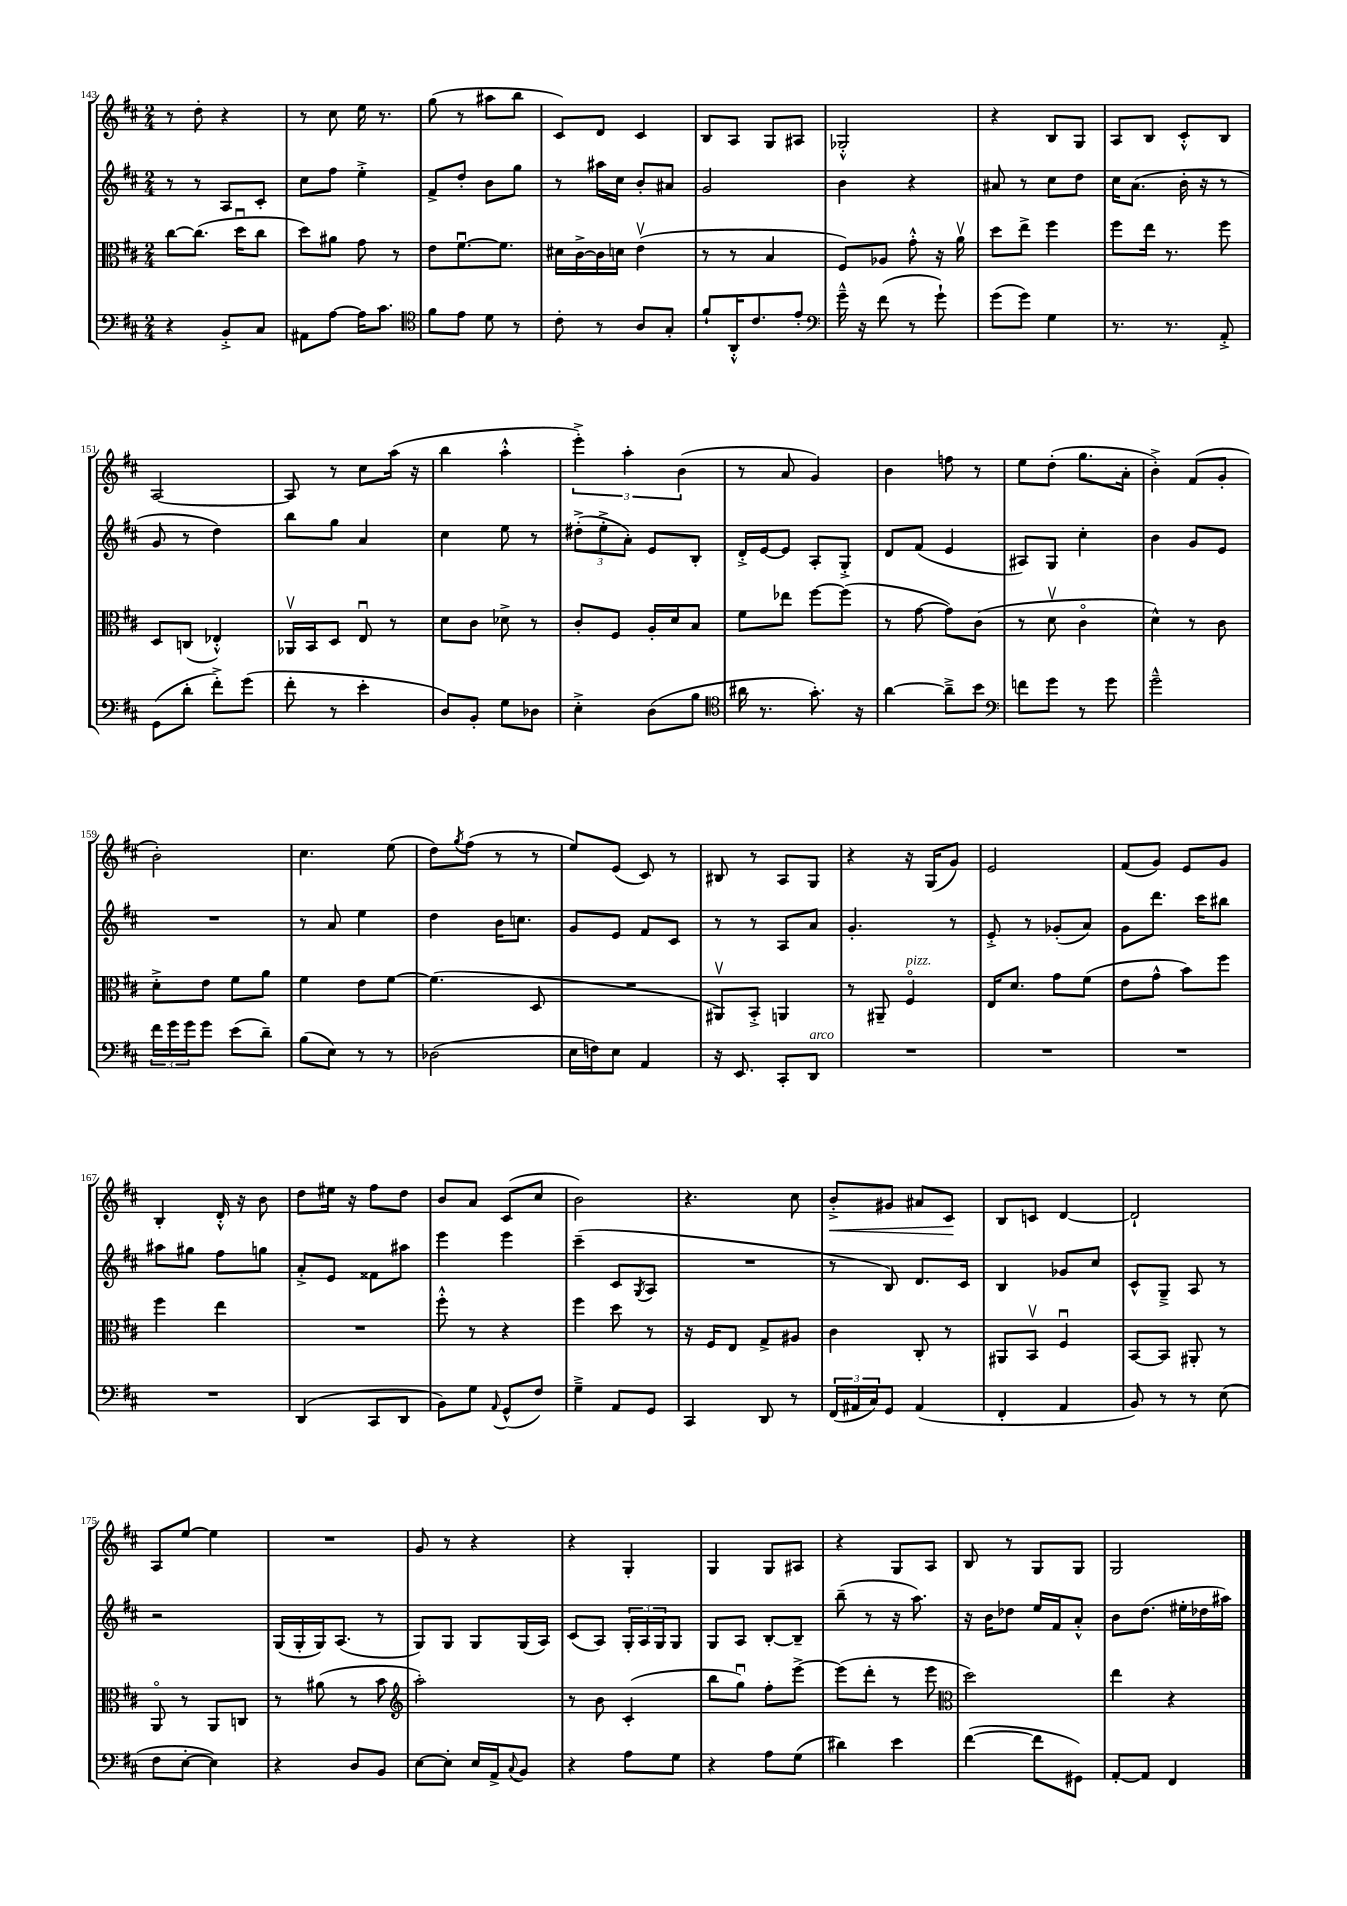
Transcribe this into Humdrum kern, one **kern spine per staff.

**kern	**kern	**kern	**kern
*staff4	*staff3	*staff2	*staff1
*clefF4	*clefC3	*clefG2	*clefG2
*k[f#c#]	*k[f#c#]	*k[f#c#]	*k[f#c#]
*M2/4	*M2/4	*M2/4	*M2/4
4r	[8cc#	8r	8r
.	(8.cc#]	8r	8dd'
8BB'^	.	8A	4r
.	16ddu	.	.
8C#	8cc#	8c#'	.
=	=	=	=
8AA#	8dd)	8cc#	8r
[8A	8a#	8ff#	8cc#
16A]	8g	4ee'^	16ee
8.c#	.	.	8.r
.	8r	.	.
=	=	=	=
*clefC4	*	*	*
8f#	8e	8f#^	(8gg
8e	[8.f#u	8dd'	8r
8d	.	8b	8aa#
.	8.f#]	.	.
8r	.	8gg	8bb
=	=	=	=
8c#'	16d#	8r	8c#)
.	[16c#^	.	.
8r	16c#]	16aa#	8d
.	16d	16cc#	.
8A	(4ev	8b'	4c#
8G'	.	8a#	.
=	=	=	=
8f#`	8r	2g	8B
16AA'^^	8r	.	8A
8.c#	.	.	.
.	4B	.	8G
8e'	.	.	8A#
=	=	=	=
*clefF4	*	*	*
16g~^^	8F#)	4b	2G-'^^
16r	.	.	.
(8f#	8A-	.	.
8r	8g'^^	4r	.
8g`)	16r	.	.
.	16av	.	.
=	=	=	=
(8g	8dd	8a#	4r
8g)	8ee^	8r	.
4G	4ff#	8cc#	8B
.	.	8dd	8G
=	=	=	=
8.r	8ff#	16cc#	8A
.	.	(8.a	.
.	16ee	.	8B
8.r	8.r	.	.
.	.	16b'	8c#'^^
.	.	16r	.
8AA'^	8ff#	8r	8B
=	=	=	=
(8GG	8D	8g	[2A
8d'	(8C	8r	.
8f#'^)	4E-'^^)	4dd)	.
(8g	.	.	.
=	=	=	=
8f#'	16AA-v	8bb	8A]
.	16BB	.	.
8r	8D	8gg	8r
4e'	8Eu	4a	8cc#
.	8r	.	(16aa
.	.	.	16r
=	=	=	=
8D)	8d	4cc#	4bb
8BB'	8c#	.	.
8G	8d-^	8ee	4aa'^^
8D-	8r	8r	.
=	=	=	=
4E'^	8c#'	(12dd#'^	6eee'^)
.	.	12ee'^	.
.	8F#	.	.
.	.	12a')	6aa'
(8D	16A'	8e	.
.	16d	.	.
.	.	.	(6b
8B	8B	8B'	.
=	=	=	=
*clefC4	*	*	*
16a#	8f#	16d'^	8r
8.r	.	[16e	.
.	8ee-	8e]	8a
8.g')	[8ff#	8A'	4g)
.	(8ff#]	8G'^	.
16r	.	.	.
=	=	=	=
[4a	8r	8d	4b
.	[8g	(8f#	.
8a~^]	8g])	4e	8ff
8b	(8c#	.	8r
=	=	=	=
*clefF4	*	*	*
8f	8r	8A#)	8ee
8g	8dv	8G	(8dd'
8r	4c#o	4cc#'	8.gg
8g	.	.	.
.	.	.	16a'
=	=	=	=
2g~^^	4d^^)	4b	4b'^)
.	8r	8g	(8f#
.	8c#	8e	8g'
=	=	=	=
24f#	8d'^	2r	2b')
24g	.	.	.
24g	.	.	.
8g	8e	.	.
(8e	8f#	.	.
8d~)	8a	.	.
=	=	=	=
(8B	4f#	8r	4.cc#
8E)	.	8a	.
8r	8e	4ee	.
8r	[8f#	.	(8ee
=	=	=	=
(2D-	(4.f#]	4dd	8dd)
.	.	.	8qgg
.	.	.	(8ff#
.	.	16b	8r
.	.	8.cc	.
.	8D	.	8r
=	=	=	=
16E	2r	8g	8ee)
16F)	.	.	.
8E	.	8e	(8e
4AA	.	8f#	8c#)
.	.	8c#	8r
=	=	=	=
16r	8AA#v)	8r	8B#
8.EE	.	.	.
.	8BB'^	8r	8r
8CC#'	4AA	8A	8A
8DD	.	8a	8G
=	=	=	=
2r	8r	4.g'	4r
.	8AA#~	.	.
.	4F#o	.	16r
.	.	.	(16G
.	.	8r	8g)
=	=	=	=
2r	16E	8e'^	2e
.	8.d	.	.
.	.	8r	.
.	8g	(8g-'	.
.	(8f#	8a)	.
=	=	=	=
2r	8e	8g	(8f#
.	8g^^	8.ddd	8g)
.	8b)	.	8e
.	.	16ccc#	.
.	8ff#	8bb#	8g
=	=	=	=
2r	4ff#	8aa#	4B'
.	.	8gg#	.
.	4ee	8ff#	16d'^^
.	.	.	16r
.	.	8gg	8b
=	=	=	=
(4DD	2r	8a'^	8dd
.	.	8e	16ee#
.	.	.	16r
8CC#	.	8f##	8ff#
8DD	.	8aa#	8dd
=	=	=	=
8BB)	8ff#'^^	4eee	8b
8G	8r	.	8a
8qqAA	.	.	.
(8GG^^	4r	4eee	(8c#
8F#)	.	.	8cc#
=	=	=	=
4G~^	4ff#	(4ccc#~	2b)
8AA	8dd	8c#	.
.	.	8qG	.
8GG	8r	8A	.
=	=	=	=
4CC#	16r	2r	4.r
.	16F#	.	.
.	8E	.	.
8DD	8G^	.	.
8r	8A#	.	8cc#
=	=	=	=
(24FF#	4c#	8r	8b'^
24AA#	.	.	.
24C#)	.	.	.
8GG	.	8B)	8g#
(4AA#	8C#'	8.d	8a#
.	8r	.	8c#
.	.	16c#	.
=	=	=	=
4FF#'	8AA#	4B	8B
.	8BBv	.	8c
4AA	4F#u	8g-	[4d
.	.	8cc#	.
=	=	=	=
8BB)	[8BB	8c#^^	2d`]
8r	8BB]	8G~^	.
8r	8AA#'	8A	.
(8E	8r	8r	.
=	=	=	=
8F#	8AAo	2r	8A
[8E'	8r	.	[8ee
4E])	8AA	.	4ee]
.	8C	.	.
=	=	=	=
4r	8r	(16G	2r
.	.	16G'	.
.	(8a#	16G)	.
.	.	(8.A	.
8D	8r	.	.
8BB	8b	8r	.
=	=	=	=
*	*clefG2	*	*
[8E	2aa')	8G)	8g
8E']	.	8G	8r
16E	.	8G	4r
16AA^	.	.	.
8qqC#	.	.	.
8BB	.	(16G	.
.	.	16A)	.
=	=	=	=
4r	8r	(8c#	4r
.	8b	8A)	.
8A	(4c#'	24G'	4G'
.	.	24A	.
.	.	24G	.
8G	.	8G	.
=	=	=	=
4r	8bb	8G	4G
.	8ggu)	8A	.
8A	8ff#'	[8B'	8G
(8G	[8eee^	8B~]	8A#
=	=	=	=
4d#)	(8eee]	(8bb~	4r
.	8ddd'	8r	.
4e	8r	16r	8G
.	.	8.aa)	.
.	8eee	.	8A
=	=	=	=
*	*clefC3	*	*
([4f#	2dd)	16r	8B
.	.	16b	.
.	.	8dd-	8r
8f#]	.	16ee	8G
.	.	16f#	.
8GG#)	.	8a'^^	8G
=	=	=	=
[8AA'	4ee	8b	2G
8AA]	.	(8.dd	.
4FF#	4r	.	.
.	.	16ee#'	.
.	.	16dd-	.
.	.	16aa#)	.
==	==	==	==
*-	*-	*-	*-
